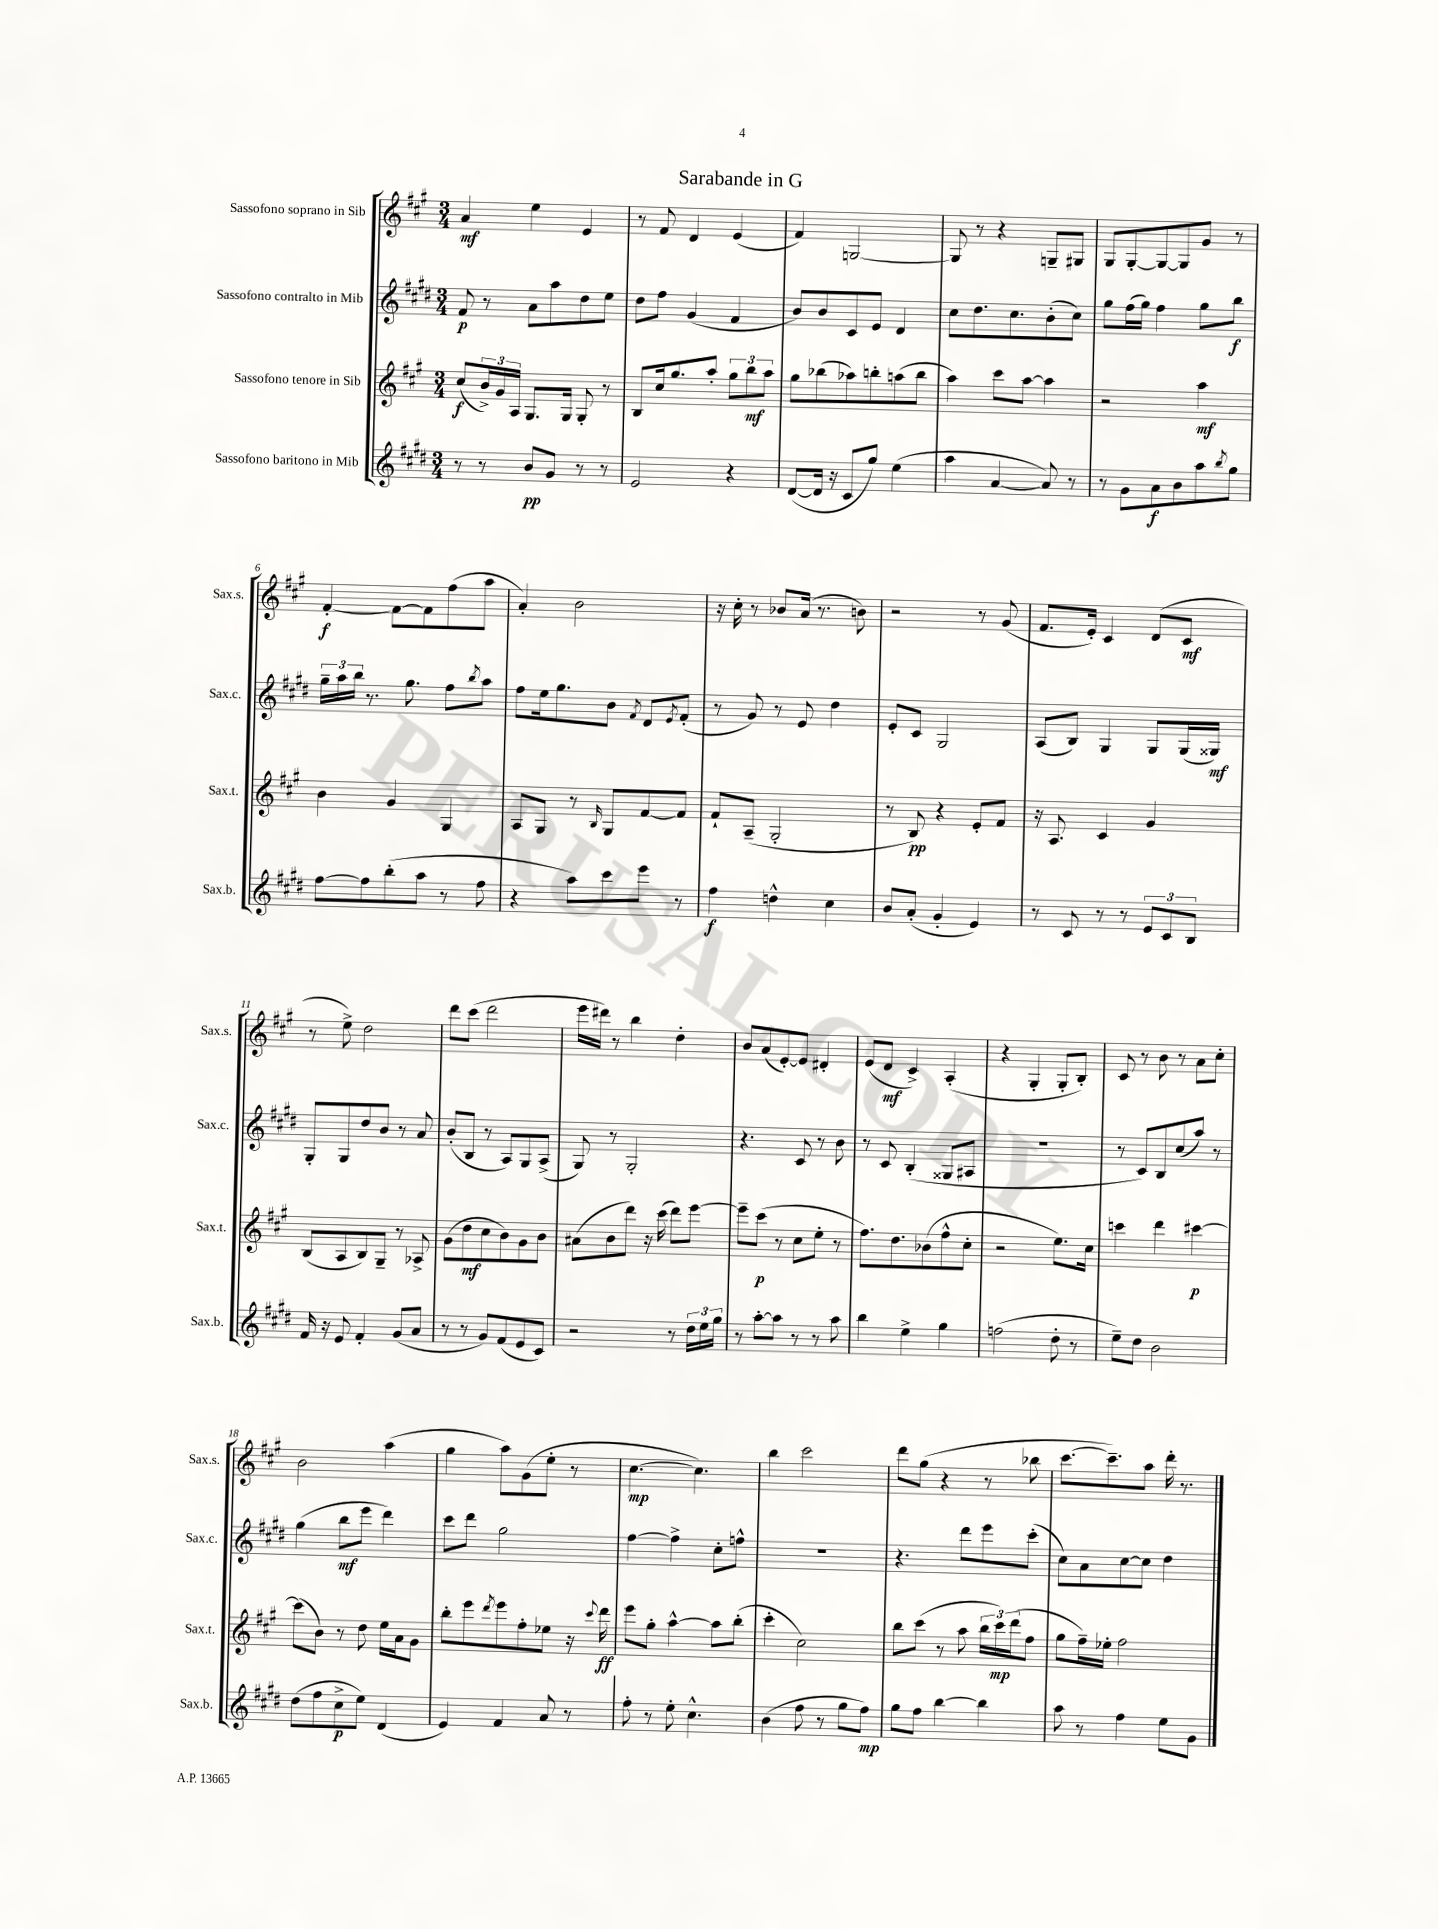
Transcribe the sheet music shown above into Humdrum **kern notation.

**kern	**kern	**kern	**kern
*staff4	*staff3	*staff2	*staff1
*clefG2	*clefG2	*clefG2	*clefG2
*k[f#c#g#d#]	*k[f#c#g#]	*k[f#c#g#d#]	*k[f#c#g#]
*M3/4	*M3/4	*M3/4	*M3/4
8r	(8cc#/L	8f#/	4a/
8r	24b^/L)	8r	.
.	24g#/	.	.
.	24A/JJ	.	.
8b/L	8.G#/L	8a\L	4ee\
8g#/J	.	8aa\	.
.	16G#/Jk	.	.
8r	8G#'/	8dd#\	4e/
8r	8r	8ee\J	.
=	=	=	=
2e/	8B/L	8dd#\L	8r
.	16cc#/k	8ff#\J	8f#/
.	8.gg#/	.	.
.	.	(4g#/	4d/
.	8aa'/J	.	.
4r	12gg#\L	4f#/	(4e/
.	12bb\	.	.
.	12aa\J	.	.
=	=	=	=
([8d#/L	8gg#\L	8b/L)	4f#/)
16d#/]Jk	(8bb-\	8b/	.
16r	.	.	.
8c#/L	8aa-\)	8c#/	[2G/
8gg#/J)	8bb'\	8e/J	.
(4ee\	(8aa\	4d#/	.
.	8bb\J	.	.
=	=	=	=
4aa\	4aa\)	8cc#\L	8G/]
.	.	8.dd#\	8r
[4a/	8ccc#\L	.	4r
.	.	8.cc#\	.
.	[8aa\J	.	.
8a/])	4aa\]	(8b'\	8G~/L
8r	.	8cc#\J)	8G#/J
=	=	=	=
8r	2r	8gg#\L	8G#/L
8g#\L	.	(16ff#\L	[8G#'/
.	.	16gg#\JJ)	.
8a\	.	4ff#\	8G#/_
8b\	.	.	8G#/]
8aa\	4aa\	8gg#\L	8g#/J
8qbb/	.	.	.
8gg#\J	.	8bb\J	8r
=	=	=	=
[8ff#\L	4b\	24gg#~\LL	[4f#'/
.	.	24aa\	.
.	.	24bb\JJ	.
8ff#\]	.	8.r	.
(8bb'\	4g#/	.	8f#\_L
.	.	8.gg#\	.
8aa\J	.	.	8f#\]
8r	4G#/	8ff#\L	(8ff#\
.	.	8qbb/	.
8ff#\	.	8aa\J	8aa\J
=	=	=	=
4r	8A/L	8ff#\L	4a'/)
.	8G#/J	16ee\k	.
.	.	8.gg#\	.
8aa\L)	8r	.	2b\
.	16qqB/	.	.
8ccc#\	8G#/L	8b\J	.
.	.	8qf#/	.
8eee\J	[8f#/	8d#/L	.
.	.	8qe/	.
8r	8f#/]J	(8f#'/J	.
=	=	=	=
4ff#\	8f#`/L	8r	16r
.	.	.	16cc#'\
.	(8A~/J	8g#/)	8r
4dd^^\	2G#'/	8r	8b-/L
.	.	8e/	(16a/Jk
.	.	.	8.r
4cc#\	.	4dd#\	.
.	.	.	8b\)
=	=	=	=
8b/L	8r	8e'/L	2r
(8a'/J	8B/)	8c#/J	.
4g#'/	4r	2G#/	.
4e/)	8e'/L	.	8r
.	8f#/J	.	(8g#/
=	=	=	=
8r	16r	(8A/L	8.f#/L
.	8.A/	.	.
8c#/	.	8B/J)	.
.	.	.	16e'/Jk)
8r	4c#/	4G#/	4c#/
8r	.	.	.
12e/L	4g#/	8G#/L	(8d/L
12c#/	.	.	.
.	.	(16G#/L	8c#/J
12B/J	.	.	.
.	.	16G##/JJ)	.
=	=	=	=
16f#/	(8B/L	8G#'/L	8r
16r	.	.	.
8e/	8A/	8G#/	8ee^\)
4f#'/	8B/)	8dd#/	2dd\
.	8G#~/J	8b/J	.
(8g#/L	8r	8r	.
8a/J	8A-^/	8a/	.
=	=	=	=
8r	(8g#\L	(8b'/L	8ddd\L
8r	8dd\	8B/J	(8ccc#\J
8g#/L)	8cc#\	8r	2ddd\
(8f#/	8b\)	8A/L)	.
8e/	8g#\	8G#/	.
8c#/J)	8b\J	(8A^/J	.
=	=	=	=
2r	(8a#\L	8G#/)	16eee\LL
.	.	.	16ddd#\JJ)
.	8b\	8r	8r
.	8ddd\J)	2G#'/	4bb\
.	16r	.	.
.	(16ccc#\	.	.
8r	8ddd\L)	.	4dd'\
24dd#\LL	[8eee\J	.	.
24ee\	.	.	.
24gg#\JJ	.	.	.
=	=	=	=
8r	8eee~\]L	4.r	8b/L
[8aa'\L	(8ccc#\J	.	(8a/
8aa\]J	8r	.	[8e'/)
8r	8cc#\L	8c#/	8e/]J
8r	8ee'\J	8r	4d#'/
8aa\	8r	8b\	.
=	=	=	=
4bb\	8.ff#\L)	8r	(8e/L
.	.	8c#/	8d/J
.	8.dd\	.	.
4ee^\	.	(4B'/	4c#^/)
.	(8b-\	.	.
4gg#\	8ff#^^\	8G##/L	(4A'/
.	8cc#'\J	8A#/J	.
=	=	=	=
(2ff\	2r	2.r	4r
.	.	.	4G#'/
8dd#'\	8.ee\L)	.	8G#'/L
8r	.	.	8B'/J)
.	16cc#\Jk	.	.
=	=	=	=
8ee~\L)	4ccc\	8r	8c#/
8dd#\J	.	8c#/L)	8r
2b\	4ddd\	8B/	8b\
.	.	(8cc#/	8r
.	[4ccc#\	8aa/J)	8a\L
.	.	8r	8cc#'\J
=	=	=	=
(8dd#\L	(8ccc#\]L	(4gg#\	2b\
8ff#\	8b\J)	.	.
8cc#^\	8r	8bb\L	.
8ee\J)	8dd\	8eee\J	.
(4d#/	16ee\LL	4ddd#\)	(4aa\
.	16a\J	.	.
.	8g#\J	.	.
=	=	=	=
4e/)	8bb'\L	8ccc#\L	4gg#\
.	8eee\	8ddd#\J	.
.	8qddd/	.	.
4f#/	8eee\	2gg#\	8aa\L)
.	8ff#'\	.	(8g#\
8a/	8ee-\J	.	8ee'\J
8r	16r	.	8r
.	8qqccc#/	.	.
.	16ddd\	.	.
=	=	=	=
8ff#'\	8eee\L	[4ff#\	[4.cc#\
8r	8gg#'\J	.	.
8ee'\	[4aa^^\	4ff#^\]	.
4.cc#^^\	.	.	4.cc#\])
.	8aa\]L	8cc#'\L	.
.	(8bb'\J	8ff^^\J	.
=	=	=	=
(4b\	4ccc#'\	2.r	4bb\
8ff#\	2cc#\)	.	2ccc#\
8r	.	.	.
8gg#\L	.	.	.
8ff#\J)	.	.	.
=	=	=	=
8gg#\L	8bb\L	4.r	8ddd\L
8ff#\J	(8ccc#\J	.	(8gg#\J
[4bb\	8r	.	4r
.	8aa\	8ddd#\L	.
4bb\]	24bb\LL	8eee\	8r
.	24ccc#\)	.	.
.	(24ddd\J	.	.
.	8ff#\J	(8ccc#'\J	8bb-\
=	=	=	=
8aa\	8gg#\L	8cc#\L)	[8.ccc#\L
8r	16ff#~\L)	8a\	.
.	16ee-'\JJ	.	8.ccc#~\])
4ff#\	2ff#\	[8cc#\	.
.	.	8cc#\]J	8aa\J
8ee\L	.	4dd#\	16ddd'\
.	.	.	8.r
8g#\J	.	.	.
==	==	==	==
*-	*-	*-	*-
